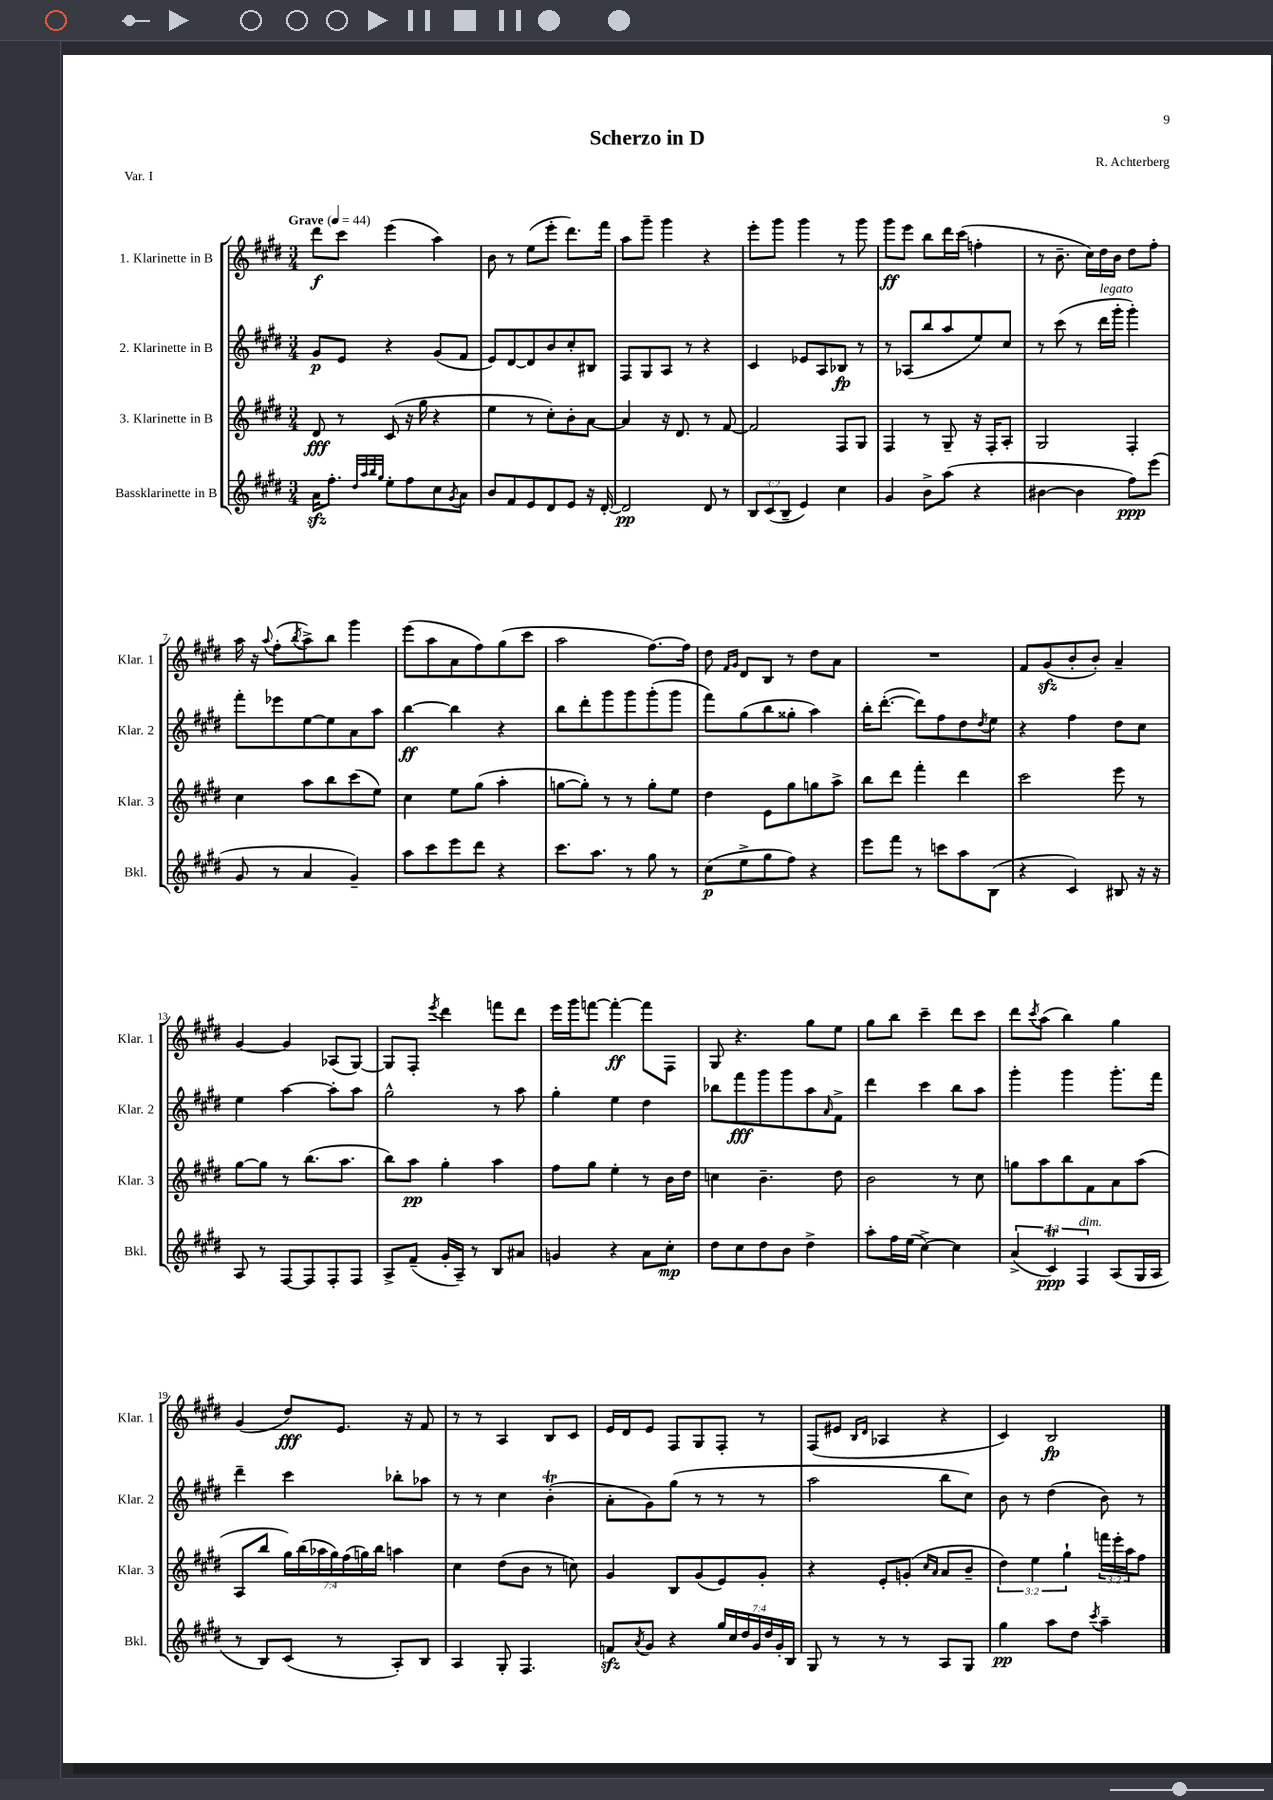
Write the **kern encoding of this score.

**kern	**kern	**kern	**kern
*staff4	*staff3	*staff2	*staff1
*clefG2	*clefG2	*clefG2	*clefG2
*k[f#c#g#d#]	*k[f#c#g#d#]	*k[f#c#g#d#]	*k[f#c#g#d#]
*M3/4	*M3/4	*M3/4	*M3/4
*MM44	*MM44	*MM44	*MM44
16a\LK	8d#/	8g#/L	8ddd#\L
8.ff#'\J	.	.	.
.	8r	8e/J	8ccc#\J
32qqdd#/LLL	.	.	.
32qqaa/	.	.	.
32qqbb/	.	.	.
32qqgg#/JJJ	.	.	.
8ee'\L	(8c#/	4r	(4eee\
8ff#\	16r	.	.
.	16gg#\	.	.
8cc#\	4r	(8g#/L	4aa\)
8qg#/	.	.	.
8a\J	.	8f#/J	.
=	=	=	=
8b/L	4ee\	8e/L)	8b\
8f#/	.	[8d#/	8r
8e/	8r	8d#/]	(8ee\L
8d#/	8cc#'\L)	8b/	8eee'\J
8e/J	8b'\	8cc#'/	8.ddd#\L)
16r	[8a\J	8B#/J	.
[16d#'/	.	.	16fff#\Jk
=	=	=	=
2d#/]	4a/]	8F#/L	8aa\L
.	.	8G#/	8ggg#~\J
.	16r	8A/J	4ggg#\
.	8.d#/	.	.
.	.	8r	.
8d#/	8r	4r	4r
8r	[8f#/	.	.
=	=	=	=
12B/L	2f#/]	4c#/	8eee'\L
(12c#/	.	.	.
.	.	.	8ggg#\J
12B~/J	.	.	.
4e/)	.	8e-/L	4ggg#\
.	.	8A/	.
4cc#\	8F#/L	8B-/J	8r
.	8G#/J	8r	8ggg#\
=	=	=	=
4g#/	4F#/	8r	8ggg#\L
.	.	(8A-/L	8eee\J
8b^\L	8r	8bb/	8bb\L
(8aa\J	8G#~/	8aa/	16ddd#\L
.	.	.	(16ccc#\JJ
4r	16r	8ee/)	4ff'\
.	16F#'/LK	.	.
.	8A'/J	8cc#/J	.
=	=	=	=
[4b#\	2G#/	8r	8r
.	.	(8ccc#\	8.b~\
4b#\]	.	8r	.
.	.	.	16cc#\LL)
.	.	16ddd#\LL	16dd#\
.	.	16ggg#'\JJ	16b\JJ
8ff#\L)	4F#'/	4ggg#'\)	8dd#\L
(8eee\J	.	.	8ff#'\J
=	=	=	=
8g#/	4cc#\	8fff#'\L	16aa\
.	.	.	16r
.	.	.	8qqaa/
8r	.	8eee-\	(8ff#'\L
.	.	.	8qbb/
4a/	8aa\L	[8ee\	8aa^\)
.	8bb\	8ee\]	8bb\J
4g#~/)	(8ccc#\	8a\	4ggg#\
.	8ee\J)	8aa\J	.
=	=	=	=
8aa\L	4cc#\	[4bb\	(8eee\L
8ccc#\	.	.	8aa\
8eee\	8ee\L	4bb\]	8a\
8ddd#\J	(8gg#\J	.	8ff#\)
4r	4aa'\	4r	(8gg#\
.	.	.	8ccc#\J
=	=	=	=
8.ccc#\L	[8gg\L	8bb\L	2aa\
.	8gg'\]J)	8ddd#'\	.
8.aa\J	.	.	.
.	8r	8ggg#\	.
8r	8r	8ggg#\	.
8gg#\	8gg'\L	(8ggg#'\	[8.ff#\L)
8r	8ee\J	8ggg#\J	.
.	.	.	16ff#\]Jk
=	=	=	=
(8cc#\L	4dd#\	8fff#\L)	8dd#\
.	.	.	16qqf#/LL
.	.	.	16qqg#/JJ
8ee^\	.	(8gg#\	8d#/L
8gg#\	8e\L	8bb\	8B/J
8ff#\J)	8gg#\	8gg##'\J	8r
4r	8gg\	4aa\)	8dd#\L
.	8aa^\J	.	8a\J
=	=	=	=
8eee\L	8bb\L	16bb'\LK	2.r
.	.	([8.ddd#'\J	.
8fff#\J	8ddd#\J	.	.
8r	4fff#'\	8ddd#\]L)	.
8ccc\L	.	8ff#\	.
8aa\	4ddd#\	8dd#\	.
.	.	8qdd#/	.
(8B\J	.	8ee\J	.
=	=	=	=
4r	2ccc#\	4r	8f#/L
.	.	.	(8g#/
4c#/)	.	4ff#\	8b'/
.	.	.	8b'/J)
8B#/	8eee\	8dd#\L	4a~/
16r	8r	8cc#\J	.
16r	.	.	.
=	=	=	=
8A/	[8gg#\L	4ee\	[4g#/
8r	8gg#\]J	.	.
[8F#/L	8r	[4aa\	4g#/]
8F#/]	(8.bb\L	.	.
8F#'/	.	8aa'\]L	(8A-/L
.	8.aa\J	.	.
8F#/J	.	8aa\J	[8G#/J)
=	=	=	=
8A^/L	8bb\L)	2gg#^^\	8G#/]L
(8f#~/J	8aa\J	.	8F#'/J
.	.	.	8qeee/
16g#'/LL	4gg#'\	.	4ddd#\
16A~/JJ)	.	.	.
8r	.	.	.
8B/L	4aa\	8r	8fff\L
8a#/J	.	8aa\	8ddd#\J
=	=	=	=
4g/	8ff#\L	4gg#'\	16eee\LL
.	.	.	16ggg#\J
.	8gg#\J	.	[8fff\J
4r	4ee'\	4ee\	4fff'\_
8a\L	8r	4dd#\	8fff\]L
8cc#'\J	16b\LL	.	8F#\J
.	16dd#\JJ	.	.
=	=	=	=
8dd#\L	4cc\	8bb-\L	8G#/
8cc#\	.	8fff#\	4.r
8dd#\	4.b~\	8ggg#\	.
8b\J	.	8ggg#\	.
4dd#^\	.	8aa\	8gg#\L
.	.	16qqa/	.
.	8dd#\	8f#^\J	8ee\J
=	=	=	=
8aa'\L	2b\	4ddd#\	8gg#\L
16ff#\L	.	.	8bb\J
(16ee\JJ	.	.	.
[4cc#^\)	.	4ccc#\	4ccc#~\
4cc#\]	8r	8bb\L	8ddd#\L
.	8cc#\	8aa\J	8ccc#\J
=	=	=	=
(6a^/	8gg\L	4ggg#'\	8ddd#\L
.	.	.	8qccc#/
.	8aa\	.	(8aa\J
6c#/)	.	.	.
.	8bb\	4ggg#\	4bb\)
6F#/	.	.	.
.	8f#\	.	.
(8A/L	8a\	8.ggg#'\L	4gg#\
16G#/L	(8aa\J	.	.
16A/JJ	.	16fff#\Jk	.
=	=	=	=
8r	8A/L	4ddd#~\	(4g#/
8B/L)	8bb/J	.	.
(8c#/J	28gg#\LL)	4ccc#\	8dd#/L)
.	(28bb\	.	.
.	28aa-\	.	.
.	28gg#\)	.	.
8r	.	.	8.e/J
.	(28ff#\	.	.
.	28gg\)	.	.
.	28bb\JJ	.	.
8A'/L)	4aa\	8bb-'\L	.
.	.	.	16r
8B/J	.	8aa-\J	8f#/
=	=	=	=
4A/	4cc#\	8r	8r
.	.	8r	8r
8G#'/	(8dd#\L	4cc#\	4A/
4.F#/	8b\J	.	.
.	8r	(4b'\	8B/L
.	8cc\)	.	8c#/J
=	=	=	=
8f/L	4g#/	8a'\L	16e/LL
.	.	.	16d#/J
8qa/	.	.	.
8g#/J	.	8g#\)	8e/J
4r	8B/L	(8gg#\J	8F#/L
.	(8g#/	8r	8G#/
28gg#/LL	8e/)	8r	8F#'/J
28cc#/	.	.	.
28dd#/	.	.	.
28g#/	.	.	.
.	8g#'/J	8r	8r
28dd#/	.	.	.
28g#'/	.	.	.
28B/JJ	.	.	.
=	=	=	=
8G#/	4r	2aa\	(8F#/L
8r	.	.	8e#/J
.	.	.	16qqB/LL
.	.	.	16qqd#/JJ
8r	8e'/L	.	4A-/
8r	(8g'/J	.	.
.	16qqcc#/LL	.	.
.	16qqa/JJ	.	.
8A/L	8a/L	8bb\L	4r
8G#/J	8b~/J	8cc#\J)	.
=	=	=	=
4gg#\	6dd#\)	8b\	4c#/)
.	.	8r	.
.	6ee\	.	.
8aa\L	.	(4dd#\	2B/
.	6gg#`\	.	.
8dd#\J	.	.	.
8qccc#/	.	.	.
4aa~\	24fff\LL	8b\)	.
.	24eee'\	.	.
.	24aa\J	.	.
.	8ff#\J	8r	.
==	==	==	==
*-	*-	*-	*-
